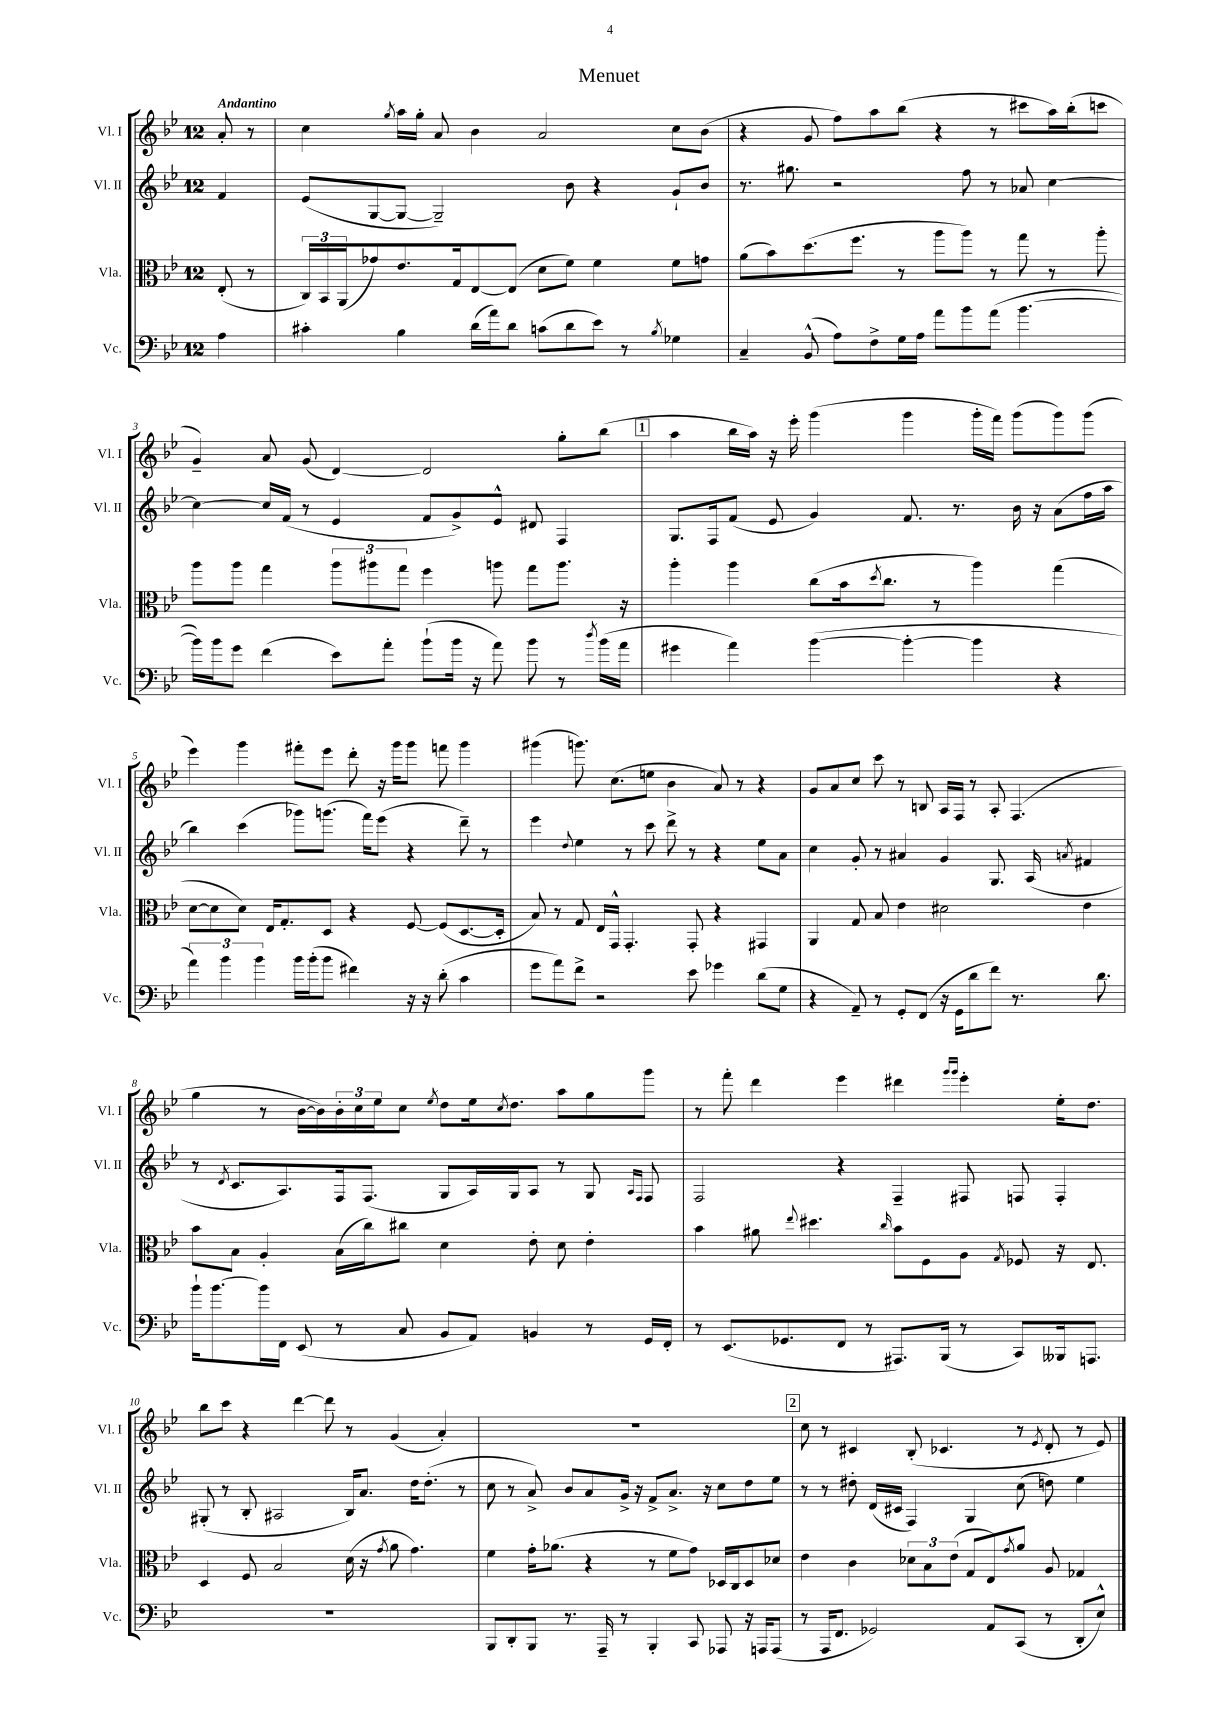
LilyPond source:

\header { title = "Menuet" }
<<
\new StaffGroup <<
\new Staff = "s0" \with { instrumentName = "Vl. I" shortInstrumentName = "Vl. I" } {
    \clef treble \key bes \major \once \override Staff.TimeSignature.style = #'single-digit \time 12/8 \partial 4 \tempo "Andantino"
    a'8-. r8 |
    c''4 \acciaccatura { g''8 } a''16 g''16-. a'8 bes'4 a'2 c''8 bes'8( |
    r4 g'8 f''8) a''8 bes''8( r4 r8 cis'''8 a''16) bes''16-.( c'''8 |
    g'4--) a'8 g'8( d'4~) d'2 g''8-. bes''8( |
    \mark \markup { \box "1" } a''4 bes''16 a''16) r16 ees'''16-. g'''4( g'''4 g'''16-. f'''16) g'''8( g'''8) g'''8( |
    ees'''4) g'''4 fis'''8-. ees'''8 d'''8-. r16 g'''16 g'''8 f'''8 g'''4 |
    gis'''4( g'''8.) c''8.( e''8 bes'4 a'8) r8 r4 |
    g'8 a'8 c''8 c'''8 r8 b8 a16 f16 r8 a8-. f4.( |
    g''4 r8 bes'16~ bes'16) \tuplet 3/2 { bes'16-. c''16 ees''16 } c''8 \acciaccatura { ees''8 } d''8 ees''16 \acciaccatura { c''8 } d''8. a''8 g''8 g'''8 |
    r8 f'''8-. d'''4 ees'''4 dis'''4 \grace { g'''16 g'''16 } ees'''4-. ees''16-. d''8. |
    bes''8 c'''8 r4 d'''4~ d'''8 r8 g'4( a'4-.) |
    R1. |
    \mark \markup { \box "2" } c''8 r8 cis'4 bes8-.( ces'4. r8 \acciaccatura { ees'8 } d'8-. r8 ees'8) \bar "|." |
}
\new Staff = "s1" \with { instrumentName = "Vl. II" shortInstrumentName = "Vl. II" } {
    \clef treble \key bes \major \once \override Staff.TimeSignature.style = #'single-digit \time 12/8 \partial 4
    f'4 |
    ees'8( g8~ g8~ g2--) bes'8 r4 g'8-! bes'8 |
    r8. gis''8. r2 f''8 r8 aes'8 c''4~ |
    c''4~ c''16 f'16( r8 ees'4 f'8 g'8->) ees'8-^ dis'8 f4 |
    \mark \markup { \box "1" } g8. f16 f'8( ees'8 g'4) f'8. r8. bes'16 r16 a'8( f''16 a''16 |
    bes''4) c'''4( ges'''8) g'''8.( f'''16) ees'''8( r4 d'''8--) r8 |
    ees'''4 \appoggiatura { d''8 } ees''4 r8 c'''8 d'''8-> r8 r4 ees''8 a'8 |
    c''4 g'8-. r8 ais'4 g'4 g8. a16( \acciaccatura { a'8 } fis'4 |
    r8 \acciaccatura { d'8 } c'8. a8.) f16 f8.( g8 a16) g16 a8 r8 g8 \grace { a16 f16 } f8 |
    f2 r4 f4-- fis8 f8 f4-. |
    gis8-.( r8 bes8-. ais2 bes16) a'8. d''16 d''8.-.( r8 |
    c''8 r8 a'8->) bes'8 a'8 g'16-> r16 f'8-> a'8.-> r16 c''8 d''8 ees''8 |
    \mark \markup { \box "2" } r8 r8 dis''8-. d'16( cis'16 f4) g4 c''8( d''8) ees''4 \bar "|." |
}
\new Staff = "s2" \with { instrumentName = "Vla." shortInstrumentName = "Vla." } {
    \clef alto \key bes \major \once \override Staff.TimeSignature.style = #'single-digit \time 12/8 \partial 4
    ees8-.( r8 |
    \tuplet 3/2 { c16) bes,16 a,16( } ges'8) ees'8. g16 ees8~ ees8( d'8 f'8) f'4 f'8 g'8 |
    a'8( bes'8) d''8.( f''8. r8 a''8 a''8) r8 g''8 r8 a''8-. |
    a''8 a''8 g''4 \tuplet 3/2 { a''8 ais''8 g''8 } f''4 a''8 g''8 a''8. r16 |
    \mark \markup { \box "1" } a''4-. a''4 c''8( bes'16 \acciaccatura { d''8 } c''8. r8 a''4) g''4( |
    d'8~ d'8 d'8) ees16 g8.-. d8 r4 f8~ f8( d8.~ d16-. |
    bes8) r8 g8 ees16 g,16-^ g,4.-. g,8-. r4 gis,4 |
    a,4 g8 bes8 ees'4 dis'2 ees'4 |
    bes'8 bes8 a4-. bes16( c''16) cis''8 d'4 ees'8-. d'8 ees'4-. |
    bes'4 ais'8 \appoggiatura { ees''8 } dis''4. \grace { c''16 } bes'8 f8 a8 \acciaccatura { g8 } fes8 r16 ees8. |
    d4 f8 bes2 d'16( r16 \acciaccatura { g'8 } a'8 g'4.) |
    f'4 g'16-. aes'8.( r4 r8 f'8 g'8) des16 c16 des8 des'8 |
    \mark \markup { \box "2" } ees'4 c'4 \tuplet 3/2 { des'8 bes8 ees'8( } g8 ees8) \acciaccatura { g'8 } a'8 a8 ges4 \bar "|." |
}
\new Staff = "s3" \with { instrumentName = "Vc." shortInstrumentName = "Vc." } {
    \clef bass \key bes \major \once \override Staff.TimeSignature.style = #'single-digit \time 12/8 \partial 4
    a4 |
    cis'4-. bes4 d'16( a'16) d'8 c'8( d'8 ees'8) r8 \acciaccatura { bes8 } ges4 |
    c4-- bes,8-^( a8) f8-> g16 a16 a'8 bes'8 a'8( bes'4.~ |
    bes'16) bes'16 g'8 f'4( ees'8) a'8-. bes'8-!( bes'16 r16 a'8) bes'8 r8 \acciaccatura { d''8 } bes'16( a'16 |
    \mark \markup { \box "1" } gis'4 a'4) bes'4~( bes'4~-. bes'4 r4 |
    \tuplet 3/2 { a'4) bes'4 bes'4 } bes'16 bes'16-.( bes'8 fis'4) r16 r16 d'8-.( c'4 |
    g'8 a'8) f'8-> r2 ees'8 ges'4 d'8( g8 |
    r4 a,8--) r8 g,8-. f,8( r16 g,16 d'8 f'8) r8. d'8. |
    bes'16-! bes'8.~ bes'16 f,16 ees,8( r8 c8 bes,8 a,8) b,4 r8 g,16 f,16-. |
    r8 ees,8.( ges,8. f,8 r8 ais,,8.) bes,,16( r8 c,8) beses,,16 a,,8. |
    R1. |
    bes,,8 d,8-. bes,,8 r8. a,,16-- r8 bes,,4-. c,8 aes,,8 r16 a,,16 a,,8( |
    \mark \markup { \box "2" } r8 a,,16 f,8. ges,2) a,8 c,8( r8 d,8-. ees8-^) \bar "|." |
}
>>
>>
